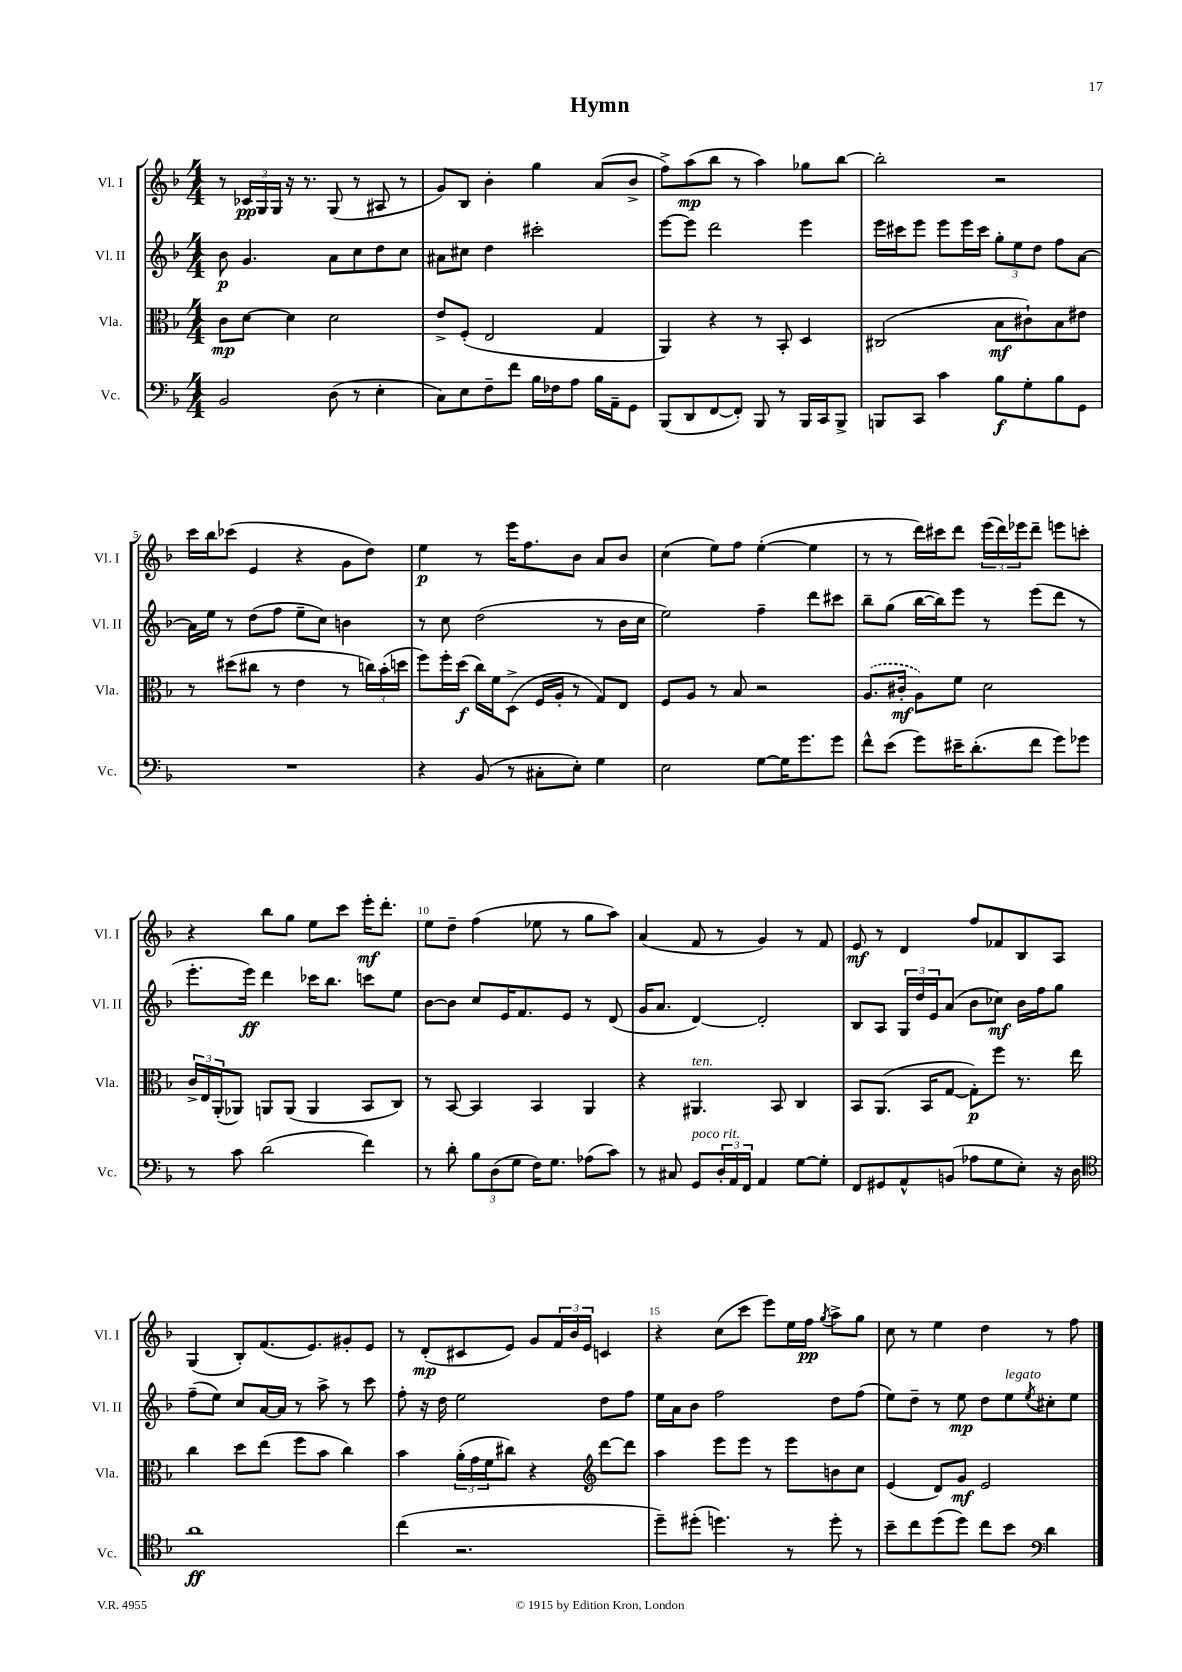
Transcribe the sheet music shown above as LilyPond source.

\header { title = "Hymn" }
<<
\new StaffGroup <<
\new Staff = "s0" \with { instrumentName = "Vl. I" shortInstrumentName = "Vl. I" } {
    \clef treble \key f \major \numericTimeSignature \time 4/4
    r8 \tuplet 3/2 { ces'16\pp g16 g16 } r16 r8. g8( r8 ais8 r8 |
    g'8) bes8 bes'4-. g''4 a'8( bes'8-> |
    f''8->) a''8\mp( bes''8 r8 a''4) ges''8 bes''8~ |
    bes''2-. r2 |
    c'''16 bes''16 ces'''8( e'4 r4 g'8 d''8) |
    e''4\p r8 e'''16 f''8. bes'8 a'8 bes'8 |
    c''4( e''8) f''8 e''4~-.( e''4 |
    r8 r8 d'''16) cis'''16 d'''8 \tuplet 3/2 { e'''16( d'''16) ees'''16 } d'''8-- e'''8 c'''8-. |
    r4 bes''8 g''8 e''8 c'''8 e'''16-.\mf d'''8.-. |
    e''8 d''8-- f''4( ees''8 r8 g''8 a''8) |
    a'4( f'8 r8 g'4) r8 f'8 |
    e'8\mf r8 d'4 f''8 fes'8 bes8 a8 |
    g4( bes8-.) f'8.( e'8.) gis'8-. e'8 |
    r8 d'8-.\mp( cis'8 e'8) g'8 \tuplet 3/2 { f'16 bes'16 e'16 } c'4 |
    r4 c''8( c'''8 e'''8) e''16 f''16\pp \acciaccatura { g''8 } a''8-> g''8 |
    c''8 r8 e''4 d''4 r8 f''8 \bar "|." |
}
\new Staff = "s1" \with { instrumentName = "Vl. II" shortInstrumentName = "Vl. II" } {
    \clef treble \key f \major \numericTimeSignature \time 4/4
    bes'8\p g'4. a'8 c''8 d''8 c''8 |
    ais'8 cis''8 d''4 cis'''2-. |
    e'''8~ e'''8 d'''2 e'''4 |
    e'''16 cis'''16 e'''8 e'''8 e'''16 cis'''16 \tuplet 3/2 { g''8-. e''8 d''8 } f''8 a'8~ |
    a'16 e''16 r8 d''8( f''8 e''8-- c''8) b'4 |
    r8 c''8 d''2( r8 bes'16 c''16 |
    e''2) f''4-- d'''8 cis'''8 |
    bes''8-- g''8( bes''16~ bes''16) e'''8 r8 e'''8( d'''8 r8 |
    e'''8.-. e'''16\ff) d'''4 ces'''16 bes''8. c'''8 e''8 |
    bes'8~ bes'8 c''8 e'16 f'8. e'8 r8 d'8( |
    g'16 a'8. d'4~) d'2-. |
    bes8 a8 \tuplet 3/2 { g16 d''16 e'16 } a'8( bes'8 ces''8\mf) bes'16 f''16 g''8 |
    f''8--( e''8) c''8 a'16~ a'16 r8 a''8-> r8 c'''8 |
    f''8-. r16 d''16 e''2 d''8 f''8 |
    e''16 a'16 bes'8 f''2 d''8 f''8( |
    e''8) d''8-- r8 e''8\mp d''8 e''8^\markup { \italic "legato" } \acciaccatura { e''8 } cis''8-. e''8 \bar "|." |
}
\new Staff = "s2" \with { instrumentName = "Vla." shortInstrumentName = "Vla." } {
    \clef alto \key f \major \numericTimeSignature \time 4/4
    c'8\mp d'8~ d'4 d'2 |
    e'8-> f8-.( e2 g4 |
    a,4) r4 r8 bes,8-. d4 |
    cis2( bes8\mf cis'8-!) bes8 eis'8 |
    r8 dis''8( cis''8 r8 e'4 r8 \tuplet 3/2 { c''16) bes'16-.( d''16 } |
    f''8) f''16-. d''16\f( c''16) f'16 d8->( f16 a16-. r8 g8) e8 |
    f8 a8 r8 bes8 r2 |
    \once \slurDashed a8.( cis'16-.\mf a8) f'8 d'2 |
    \tuplet 3/2 { c'16-> e16 a,16-.( } aes,8) a,8 a,8( a,4 bes,8 c8) |
    r8 bes,8~ bes,4 bes,4 a,4 |
    r4 ais,4.^\markup { \italic "ten." } bes,8 c4 |
    bes,8 a,8.( bes,16 g8~ g8-.\p) f''8 r8. e''16 |
    c''4 d''8 e''8( f''8 bes'8 c''4) |
    bes'4 \tuplet 3/2 { a'16-.( g'16 f'16 } cis''8) r4 \clef treble d'''8~ d'''8 |
    a''4 e'''8 e'''8 r8 e'''8 b'8 c''8 |
    e'4( d'8) g'8\mf e'2 \bar "|." |
}
\new Staff = "s3" \with { instrumentName = "Vc." shortInstrumentName = "Vc." } {
    \clef bass \key f \major \numericTimeSignature \time 4/4
    bes,2 d8( r8 e4-. |
    c8) e8 f8-- f'8 bes16 fes16 a8 bes16 a,16-- g,8 |
    bes,,8( d,8 f,8~ f,8-.) bes,,8 r8 bes,,16 c,16 bes,,8-> |
    b,,8 c,8 c'4 bes8\f g8-. bes8 g,8 |
    R1 |
    r4 bes,8( r8 cis8-. e8-.) g4 |
    e2 g8~ g16 g'8. g'8 |
    f'8-^ e'8( g'8) eis'16-- d'8.-.( f'8 g'8) ges'8 |
    r8 c'8 d'2( f'4) |
    r8 d'8-. \tuplet 3/2 { bes8 d8( g8 } f16) g8. aes8( c'8) |
    r8 cis8 g,8^\markup { \italic "poco rit." } \tuplet 3/2 { d16-. a,16 f,16 } a,4 g8~ g8-. |
    f,8 gis,8 a,8-^ b,8( aes8 g8 e8-.) r16 d16 |
    \clef tenor a'1\ff |
    c''4( r2. |
    d''8--) dis''8-.( d''4.) r8 d''8-. r8 |
    bes'8-- c''8 d''8( d''8) c''8 bes'8 \clef bass d'4 \bar "|." |
}
>>
>>
\layout { \context { \Score \override BarNumber.break-visibility = ##(#f #t #t) barNumberVisibility = #(every-nth-bar-number-visible 5) } }
